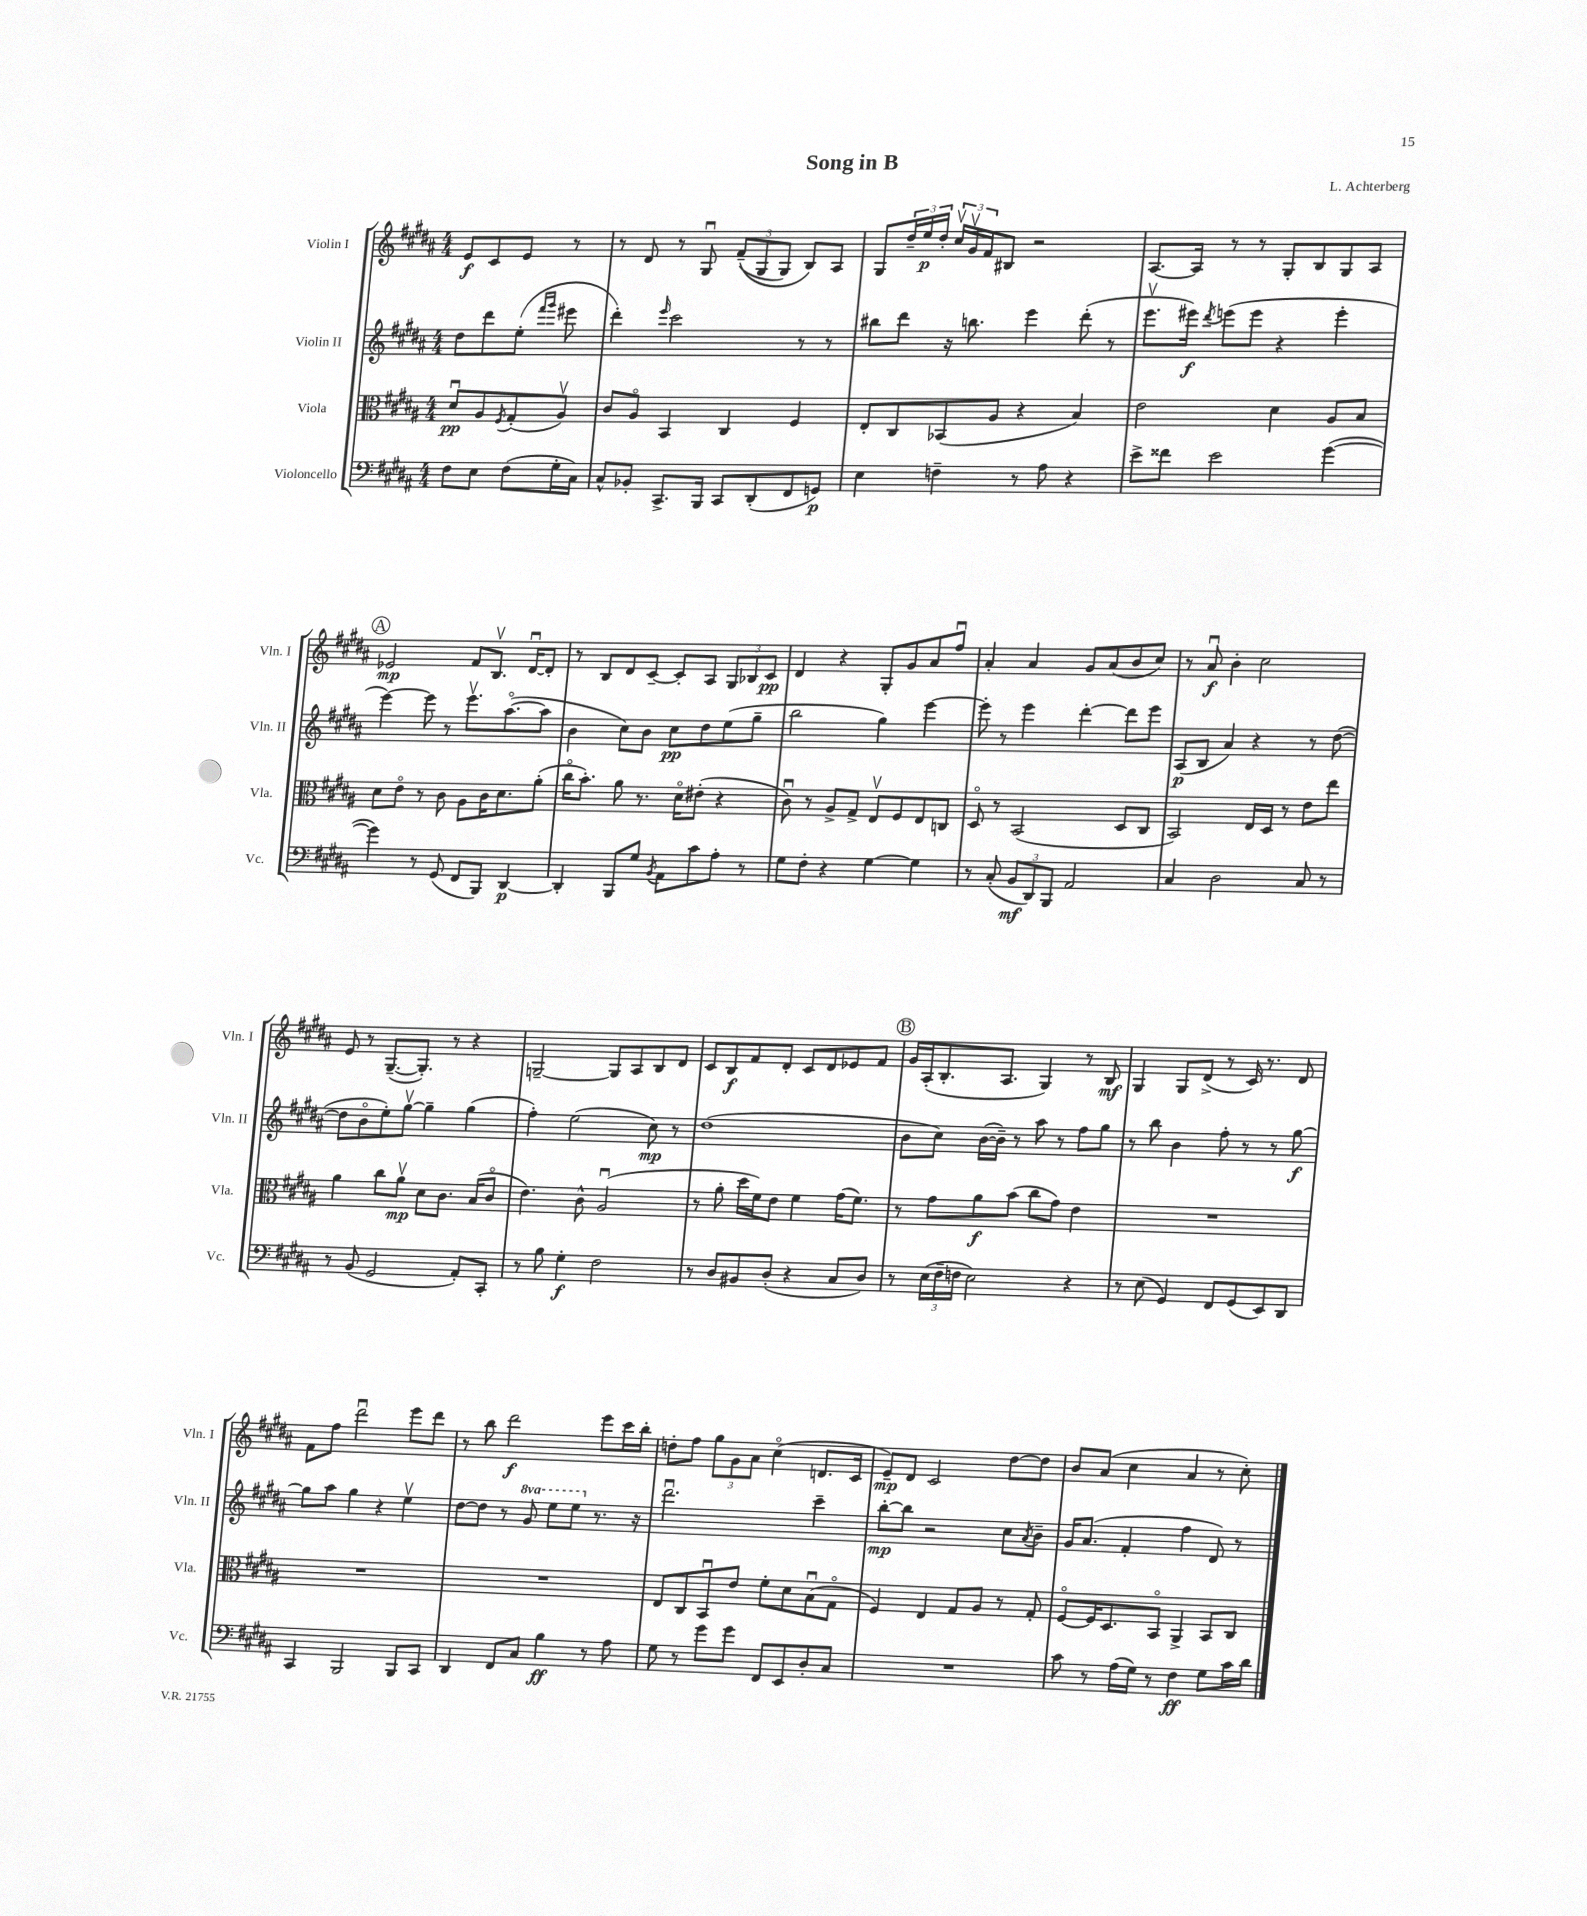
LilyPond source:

\header { title = "Song in B" composer = "L. Achterberg" }
<<
\new StaffGroup <<
\new Staff = "s0" \with { instrumentName = "Violin I" shortInstrumentName = "Vln. I" } {
    \clef treble \key b \major \numericTimeSignature \time 4/4 \partial 2
    e'8\f cis'8 e'8 r8 |
    r8 dis'8 r8 gis8\downbow \tuplet 3/2 { fis'8--(\( gis8 gis8) } b8\) ais8 |
    gis8 \tuplet 3/2 { dis''16-- e''16\p dis''16-. } \tuplet 3/2 { cis''16\upbow gis'16\upbow fis'16 } bis8 r2 |
    ais8.~ ais16 r8 r8 gis8-. b8 gis8 ais8 |
    \mark \markup { \circle "A" } ees'2\mp fis'8 b8.\upbow dis'16~\downbow dis'8-. |
    r8 b8 dis'8 cis'8~-- cis'8-. ais8 \tuplet 3/2 { gis8 bes8 cis'8\pp } |
    dis'4 r4 gis8-. gis'8 ais'8 fis''8\downbow |
    ais'4-. ais'4 gis'8 ais'8( b'8 cis''8) |
    r8 ais'8\downbow\f b'4-. cis''2 |
    e'8 r8 gis8.~--( gis8.-.) r8 r4 |
    g2~-- g8 ais8 b8 dis'8 |
    cis'8 b8\f fis'8 dis'8-. cis'8 dis'8 ees'8 fis'8 |
    \mark \markup { \circle "B" } gis'16 ais16-.( b8.-. ais8. gis4) r8 b8\mf |
    gis4 gis8 dis'8->( r8 cis'16) r8. dis'8 |
    fis'8 fis''8 dis'''2\downbow e'''8 dis'''8 |
    r8 b''8 dis'''2\f e'''8 cis'''16 b''16-. |
    d''8-. fis''8 \tuplet 3/2 { gis''8 gis'8 ais'8 } cis''4\flageolet( d'8. cis'16 |
    e'8--\mp) dis'8 cis'2 dis''8~ dis''8 |
    b'8 ais'8( cis''4 ais'4 r8 cis''8-.) \bar "|." |
}
\new Staff = "s1" \with { instrumentName = "Violin II" shortInstrumentName = "Vln. II" } {
    \clef treble \key b \major \numericTimeSignature \time 4/4 \set Staff.ottavationMarkups = #ottavation-simple-ordinals \partial 2
    dis''8 dis'''8 e''8-.( \grace { fis'''16 gis'''16 } eis'''8 |
    dis'''4-.) \grace { e'''16 } cis'''2 r8 r8 |
    bis''8 dis'''8 r16 b''8. e'''4 dis'''8-.( r8 |
    e'''8.\upbow eis'''16\f) \acciaccatura { dis'''8 } e'''8( e'''8 r4 e'''4-. |
    \mark \markup { \circle "A" } e'''4~) e'''8 r8 e'''8.\upbow ais''8.~\flageolet( ais''8 |
    b'4 cis''8) b'8 cis''8\pp dis''8 e''8( gis''8-- |
    b''2 gis''4) e'''4~ |
    e'''8-. r8 e'''4 dis'''4~-. dis'''8 e'''8 |
    ais8\p( b8 ais'4) r4 r8 dis''8~( |
    dis''8 b'8\flageolet e''8-.) gis''8~\upbow gis''4-- gis''4( |
    fis''4-.) e''2( cis''8\mp) r8 |
    dis''1( |
    \mark \markup { \circle "B" } b'8 cis''8) b'16~( b'16--) r8 ais''8 r8 fis''8 gis''8 |
    r8 b''8 b'4 fis''8-. r8 r8 gis''8~\f |
    gis''8 ais''8 gis''4 r4 e''4\upbow |
    dis''8~ dis''8 r8 \ottava #1 gis''8 e'''8 e'''8 \ottava #0 r8. r16 |
    dis'''2.\downbow cis'''4-- |
    b''8~-.\mp b''8 r2 cis''8 \acciaccatura { ais'8 } b'8-- |
    gis'16 ais'8.( fis'4-. fis''4 dis'8) r8 \bar "|." |
}
\new Staff = "s2" \with { instrumentName = "Viola" shortInstrumentName = "Vla." } {
    \clef alto \key b \major \numericTimeSignature \time 4/4 \partial 2
    dis'8\downbow\pp ais8 \acciaccatura { fis8 } gis8-.( ais8\upbow) |
    cis'8 ais8\flageolet b,4 cis4 fis4 |
    e8-. cis8 bes,8( ais8 r4 b4) |
    e'2 dis'4 ais8 b8 |
    \mark \markup { \circle "A" } dis'8 e'8\flageolet r8 cis'8 ais8 cis'16 dis'8. ais'8-.( |
    cis''16\flageolet b'8.-.) ais'8 r8. dis'16\flageolet eis'8-.( r4 |
    cis'8\downbow) r8 ais8-> gis8-> e8\upbow fis8 e8 c8 |
    dis8\flageolet r8 b,2( dis8 cis8 |
    b,2) e16 dis16 r8 e'8 e''8 |
    ais'4 cis''8 ais'8\upbow\mp dis'8 cis'8. b16( cis'8\flageolet |
    e'4.) cis'8-^ ais2\downbow( |
    r8 ais'8-. dis''16 fis'16) e'8 fis'4 gis'16( fis'8.) |
    \mark \markup { \circle "B" } r8 gis'8 ais'8\f b'8( cis''8 gis'8) e'4 |
    R1 |
    R1 |
    R1 |
    e8 cis8 b,8\downbow e'8 fis'8-. dis'8 b8\downbow( gis8\flageolet |
    fis4) e4 gis8 ais8 r8 gis8-. |
    fis8~\flageolet fis16 dis8. b,8\flageolet ais,4-> b,8 cis8 \bar "|." |
}
\new Staff = "s3" \with { instrumentName = "Violoncello" shortInstrumentName = "Vc." } {
    \clef bass \key b \major \numericTimeSignature \time 4/4 \partial 2
    fis8 e8 fis8( gis16-. cis16) |
    cis8-^ bes,8-. cis,8.-> b,,16 cis,8 dis,8-.( fis,8 g,8\p) |
    e4 f4-- r8 ais8 r4 |
    e'8-> fisis'8 e'2 gis'4~( |
    \mark \markup { \circle "A" } gis'4) r8 gis,8( fis,8 b,,8) dis,4~\p |
    dis,4-. b,,8 gis8 \acciaccatura { b,8 } ais,8 cis'8 ais8-. r8 |
    gis8 fis8-. r4 gis4~ gis4 |
    r8 cis8-.( \tuplet 3/2 { b,8\mf dis,8) b,,8 } ais,2 |
    cis4 dis2 cis8 r8 |
    r8 b,8( gis,2 ais,8-.) cis,8-. |
    r8 b8 gis4-.\f fis2 |
    r8 dis8 bis,8 dis8-.( r4 cis8 dis8) |
    \mark \markup { \circle "B" } r8 \tuplet 3/2 { e16( fis16-- f16 } e2) r4 |
    r8 e8( gis,4) fis,8 gis,8( e,8) dis,8 |
    cis,4 b,,2 b,,8 cis,8 |
    dis,4 fis,8 cis8 b4\ff r8 ais8 |
    gis8 r8 gis'8 gis'8 fis,8 e,8 dis8-. cis8 |
    R1 |
    cis'8 r8 ais16( gis16) r8 fis4\ff gis8 cis'16 dis'16 \bar "|." |
}
>>
>>
\layout { \context { \Score \remove "Bar_number_engraver" } }
